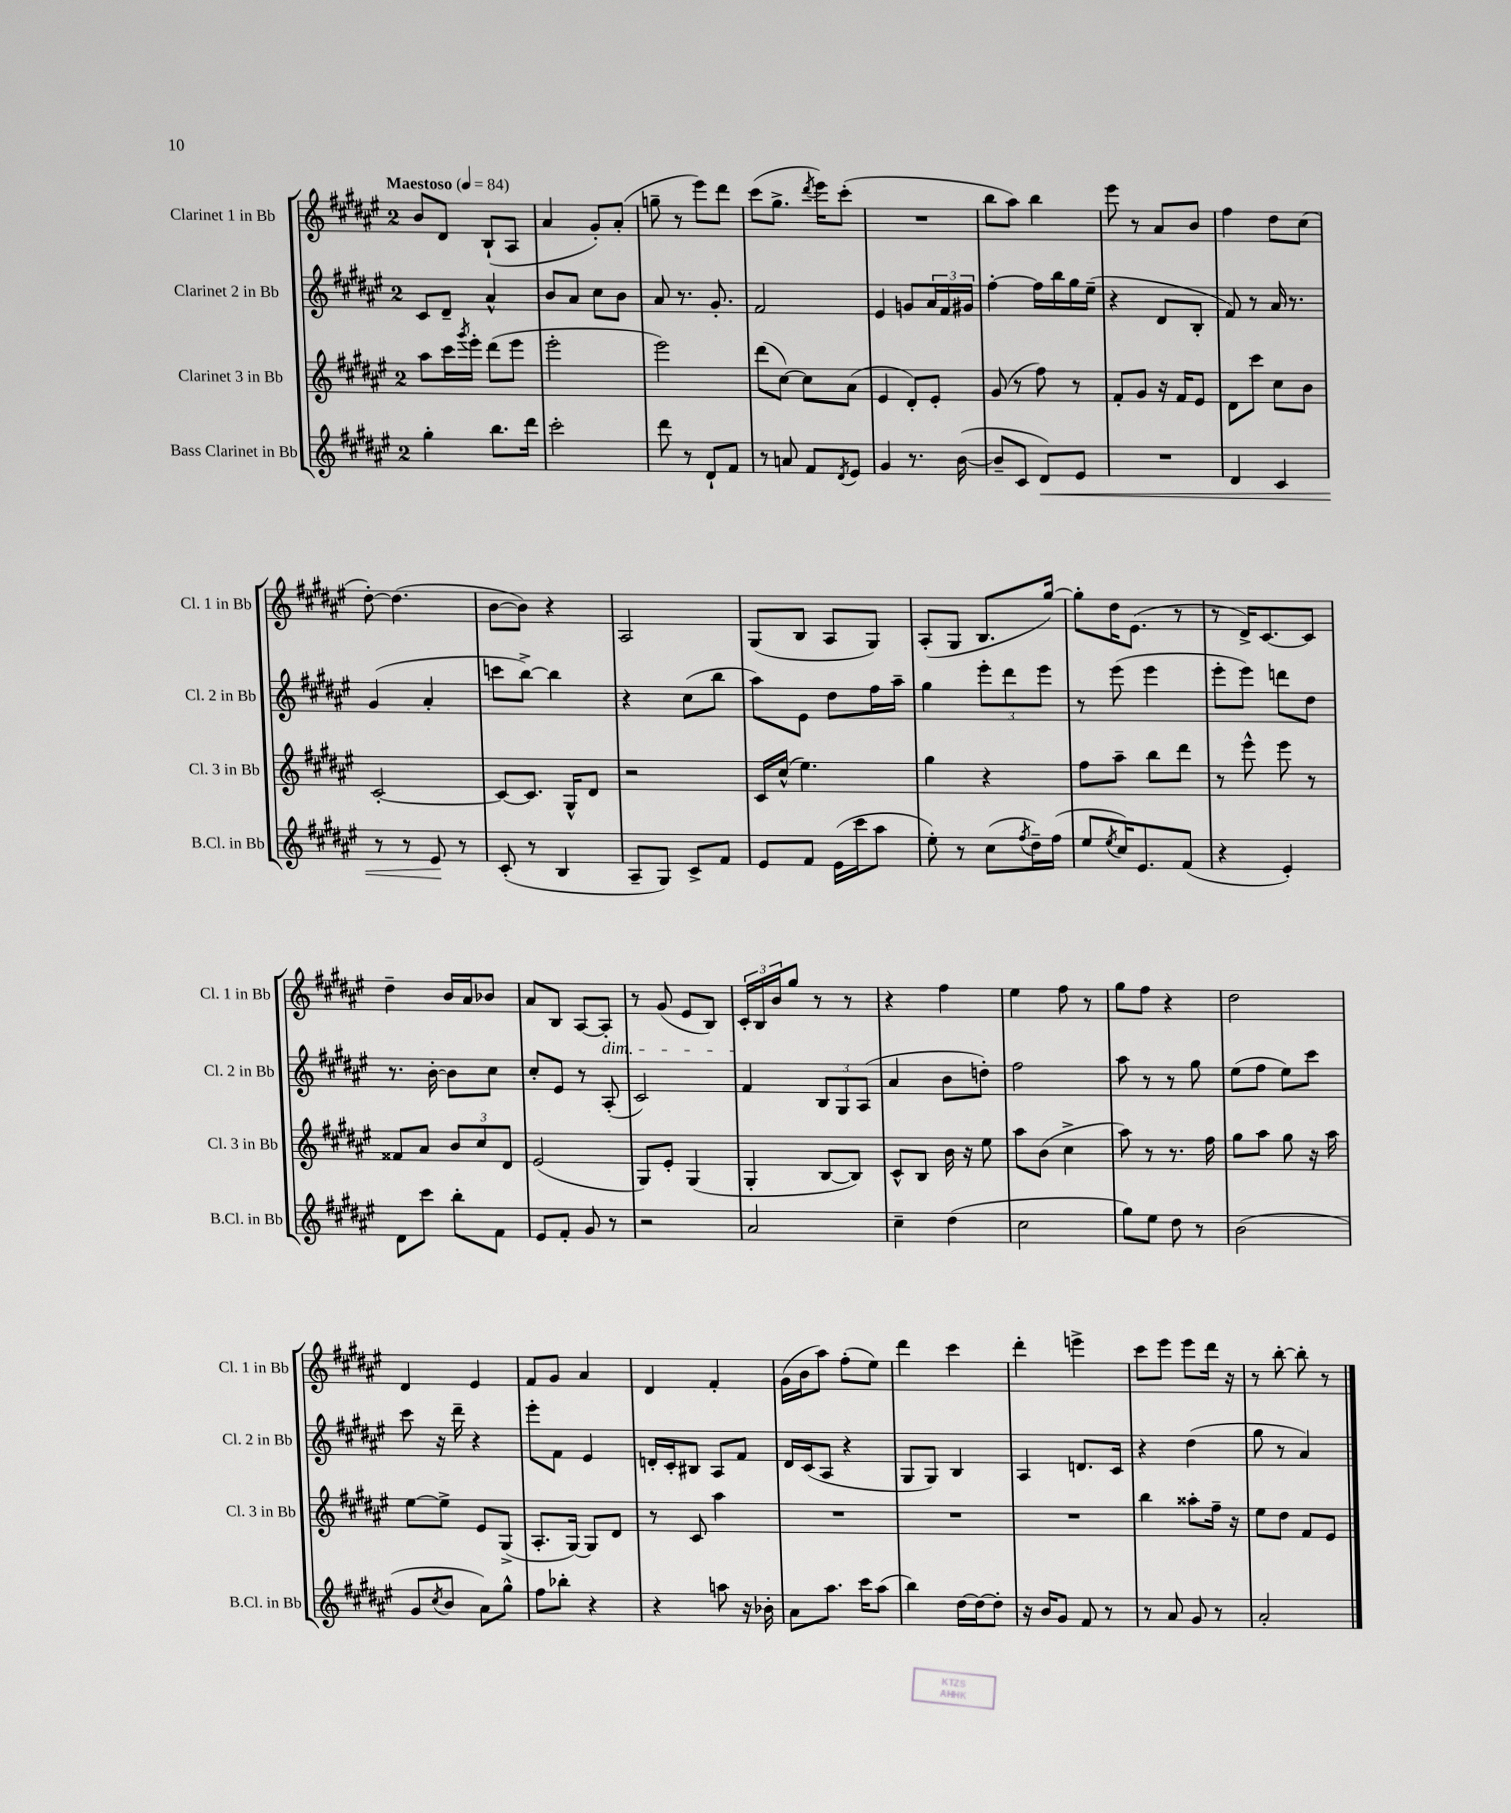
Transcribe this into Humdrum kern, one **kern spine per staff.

**kern	**dynam	**kern	**kern	**kern
*part4	*part4	*part3	*part2	*part1
*staff4	*staff4	*staff3	*staff2	*staff1
*I"Bass Clarinet in Bb	*	*I"Clarinet 3 in Bb	*I"Clarinet 2 in Bb	*I"Clarinet 1 in Bb
*I'B.Cl. in Bb	*	*I'Cl. 3 in Bb	*I'Cl. 2 in Bb	*I'Cl. 1 in Bb
*clefG2	*	*clefG2	*clefG2	*clefG2
*k[f#c#g#d#a#e#]	*	*k[f#c#g#d#a#e#]	*k[f#c#g#d#a#e#]	*k[f#c#g#d#a#e#]
*M2/4	*	*M2/4	*M2/4	*M2/4
*MM84	*	*MM84	*MM84	*MM84
=1	=1	=1	=1	=1
!	!	!	!	!LO:TX:a:B:t=Maestoso
4gg#'\	.	8aa#\L	8c#/L	8b/L
.	.	16ccc#\L	8d#~/J	8d#/J
.	.	8qggg#/	.	.
.	.	16eee#'\JJ	.	.
8.bb\L	.	(8ddd#\L	4a#^^/	(8B`/L
.	.	8eee#\J	.	8A#/J
16ddd#\Jk	.	.	.	.
=2	=2	=2	=2	=2
2ccc#'\	.	2eee#'\	8b/L	4a#/
.	.	.	8a#/J	.
.	.	.	8cc#\L	8g#'/L)
.	.	.	8b\J	(8a#'/J
=3	=3	=3	=3	=3
8ddd#\	.	2eee#\)	8a#/	8ggn~\
8r	.	.	8.r	8r
8d#`/L	.	.	.	8eee#\L)
.	.	.	8.g#'/	.
8f#/J	.	.	.	8ddd#\J
=4	=4	=4	=4	=4
8r	.	(8ddd#\L	2f#/	(8ccc#\L
8an/	.	[8cc#\J)	.	8.gg#^\J
8f#/L	.	8cc#\L]	.	.
.	.	.	.	8qddd#/
.	.	.	.	16eee#\KL)
8qd#/	.	.	.	.
8e#/J	.	(8a#\J	.	(8ccc#'\J
=5	=5	=5	=5	=5
4g#/	.	4e#/	4e#/	2r
8.r	.	8d#'/L)	8gn/L	.
.	.	8e#'/J	24a#/L	.
.	.	.	24f#/	.
([16b\	.	.	.	.
.	.	.	24g#X/JJ	.
=6	=6	=6	=6	=6
8b~/L]	.	(8g#/	[4ff#'\	8bb\L
8c#/J	.	8r	.	8aa#\J)
!	!LO:HP:b	!	!	!
8d#/L)	<	8ff#\)	16ff#\LL]	4bb\
.	.	.	16bb\	.
8e#/J	.	8r	16gg#\	.
.	.	.	(16ee#~\JJ	.
=7	=7	=7	=7	=7
2r	.	8f#'/L	4r	8eee#\
.	.	8g#/J	.	8r
.	.	16r	8d#/L	8a#/L
.	.	16f#/KL	.	.
.	.	8e#/J	8B'/J	8b/J
=8	=8	=8	=8	=8
4d#/	.	8d#\L	8f#/)	4ff#\
.	.	8ccc#\J	8r	.
4c#/	.	8cc#\L	16a#/	8dd#\L
.	.	.	8.r	.
.	.	8b\J	.	(8cc#\J
!!LO:LB:g=z
=9	=9	=9	=9	=9
8r	.	[2c#'/	(4g#/	[8dd#'\)
8r	.	.	.	(4.dd#\]
8e#/	.	.	4a#'/	.
8r	[	.	.	.
=10	=10	=10	=10	=10
(8c#'/	.	8c#/L_	8cccn\L	[8b\L
8r	.	8.c#/J]	[8bb^\J)	8b\J])
4B/	.	.	4bb\]	4r
.	.	16G#^^/KL	.	.
.	.	8d#/J	.	.
=11	=11	=11	=11	=11
8A#~/L	.	2r	4r	2A#/
8G#/J)	.	.	.	.
8c#^/L	.	.	(8cc#\L	.
8f#/J	.	.	8bb\J	.
=12	=12	=12	=12	=12
8e#/L	.	16c#/LL	8aa#\L)	(8G#/L
.	.	(16cc#^^/JJ	.	.
8f#/J	.	4.ee#\)	8e#\J	8B/J
(16e#\LL	.	.	8dd#\L	8A#/L
16ccc#\J	.	.	.	.
8aa#\J	.	.	16ff#\L	8G#/J)
.	.	.	16aa#~\JJ	.
=13	=13	=13	=13	=13
8ee#'\)	.	4gg#\	4gg#\	(8A#'/L
8r	.	.	.	8G#/J
(8cc#\L	.	4r	12eee#'\L	8.B/L
.	.	.	12ddd#\	.
8qff#/	.	.	.	.
16dd#~\L)	.	.	.	.
.	.	.	12eee#\J	.
(16ff#\JJ	.	.	.	[16gg#/Jk)
=14	=14	=14	=14	=14
8ee#/L	.	8ff#\L	8r	8gg#'\L]
8qee#/	.	.	.	.
16cc#/K)	.	8aa#~\J	(8eee#\	16dd#\K
8.e#/	.	.	.	(8.e#\J
.	.	8bb\L	4eee#\	.
(8f#/J	.	8ddd#\J	.	8r
=15	=15	=15	=15	=15
4r	.	8r	8eee#'\L	8r
.	.	8eee#^^\	8eee#\J)	16d#^/KL)
.	.	.	.	[8.c#/
4e#'/)	.	8eee#\	8dddn\L	.
.	.	8r	8dd#\J	8c#/J]
!!LO:LB:g=z
=16	=16	=16	=16	=16
8d#\L	.	8f##X/L	8.r	4dd#~\
8ccc#\J	.	8a#/J	.	.
.	.	.	[16b'\	.
8bb'\L	.	12b/L	8b\L]	16b/LL
.	.	.	.	16a#/J
.	.	12cc#/	.	.
8f#\J	.	.	8cc#\J	8b-X/J
.	.	12d#/J	.	.
=17	=17	=17	=17	=17
8e#/L	.	(2e#/	8cc#'/L	8a#/L
8f#'/J	.	.	8e#/J	8B/J
8g#/	.	.	8r	[8A#/L
!	!	!	!	!LO:TX:b:i:t=dim.
8r	.	.	(8A#'/	8A#'/J]
=18	=18	=18	=18	=18
2r	.	8G#/L)	2c#/)	8r
.	.	8e#'/J	.	(8g#/
.	.	(4G#/	.	8e#/L
.	.	.	.	8B/J)
=19	=19	=19	=19	=19
2a#/	.	4G#'/	4f#/	24c#'/LL
.	.	.	.	24B/
.	.	.	.	24b/J
.	.	.	.	8gg#/J
.	.	[8B/L	12B/L	8r
.	.	.	12G#/	.
.	.	8B/J])	.	8r
.	.	.	(12A#/J	.
=20	=20	=20	=20	=20
4cc#~\	.	8c#^^/L	4a#/	4r
.	.	8B/J	.	.
(4dd#\	.	16b\	8b\L	4ff#\
.	.	16r	.	.
.	.	8ee#\	8ddn'\J)	.
=21	=21	=21	=21	=21
2cc#\	.	8aa#\L	2ff#\	4ee#\
.	.	(8b\J	.	.
.	.	4cc#^\	.	8ff#\
.	.	.	.	8r
=22	=22	=22	=22	=22
8gg#\L)	.	8aa#\)	8aa#\	8gg#\L
8ee#\J	.	8r	8r	8ff#\J
8dd#\	.	8.r	8r	4r
8r	.	.	8gg#\	.
.	.	16ff#\	.	.
=23	=23	=23	=23	=23
(2b\	.	8gg#\L	(8ee#\L	2dd#\
.	.	8aa#\J	8ff#\J	.
.	.	8gg#\	8ee#\L)	.
.	.	16r	8ccc#\J	.
.	.	16aa#\	.	.
!!LO:LB:g=z
=24	=24	=24	=24	=24
8g#/L	.	[8ee#\L	8ccc#\	4d#/
8qcc#/	.	.	.	.
8b/J	.	8ee#^\J]	16r	.
.	.	.	16ddd#~\	.
8a#\L)	.	8e#/L	4r	4e#/
8gg#^^\J	.	(8G#^/J	.	.
=25	=25	=25	=25	=25
8ff#\L	.	8.A#'/L	8eee#'\L	8f#/L
8bb-X'\J	.	.	8f#\J	8g#/J
.	.	[16G#/Jk)	.	.
4r	.	8G#/L]	4e#/	4a#/
.	.	8d#/J	.	.
=26	=26	=26	=26	=26
4r	.	8r	16dn'/LL	4d#/
.	.	.	16c#'/J	.
.	.	8c#/	8B#X/J	.
8aan\	.	4aa#\	8A#/L	4f#'/
16r	.	.	8f#/J	.
16b-X'\	.	.	.	.
=27	=27	=27	=27	=27
8a#\L	.	2r	16d#/LL	(16g#\LL
.	.	.	(16c#/J	16b\J
8.aa#\J	.	.	8A#/J	8aa#\J)
.	.	.	4r	(8ff#'\L
16ccc#\KL	.	.	.	.
(8aa#\J	.	.	.	8ee#\J)
=28	=28	=28	=28	=28
4bb\)	.	2r	8G#/L	4ddd#\
.	.	.	8G#/J)	.
[16dd#\LL	.	.	4B/	4ccc#\
16dd#\J_	.	.	.	.
8dd#'\J]	.	.	.	.
=29	=29	=29	=29	=29
16r	.	2r	4A#/	4ddd#'\
16b/KL	.	.	.	.
8g#/J	.	.	.	.
8f#/	.	.	8.dn/L	4eeen^\
8r	.	.	.	.
.	.	.	16c#/Jk	.
=30	=30	=30	=30	=30
8r	.	4bb\	4r	8ccc#\L
8a#/	.	.	.	8eee#\J
8g#/	.	8aa##X'\L	(4dd#\	8eee#\L
8r	.	16ff#~\Jk	.	16ddd#\Jk
.	.	16r	.	16r
=31	=31	=31	=31	=31
2a#'/	.	8ee#\L	8gg#\	8r
.	.	8dd#\J	8r	[8bb'\
.	.	8f#/L	4a#/)	8bb'\]
.	.	8e#/J	.	8r
==	==	==	==	==
*-	*-	*-	*-	*-
